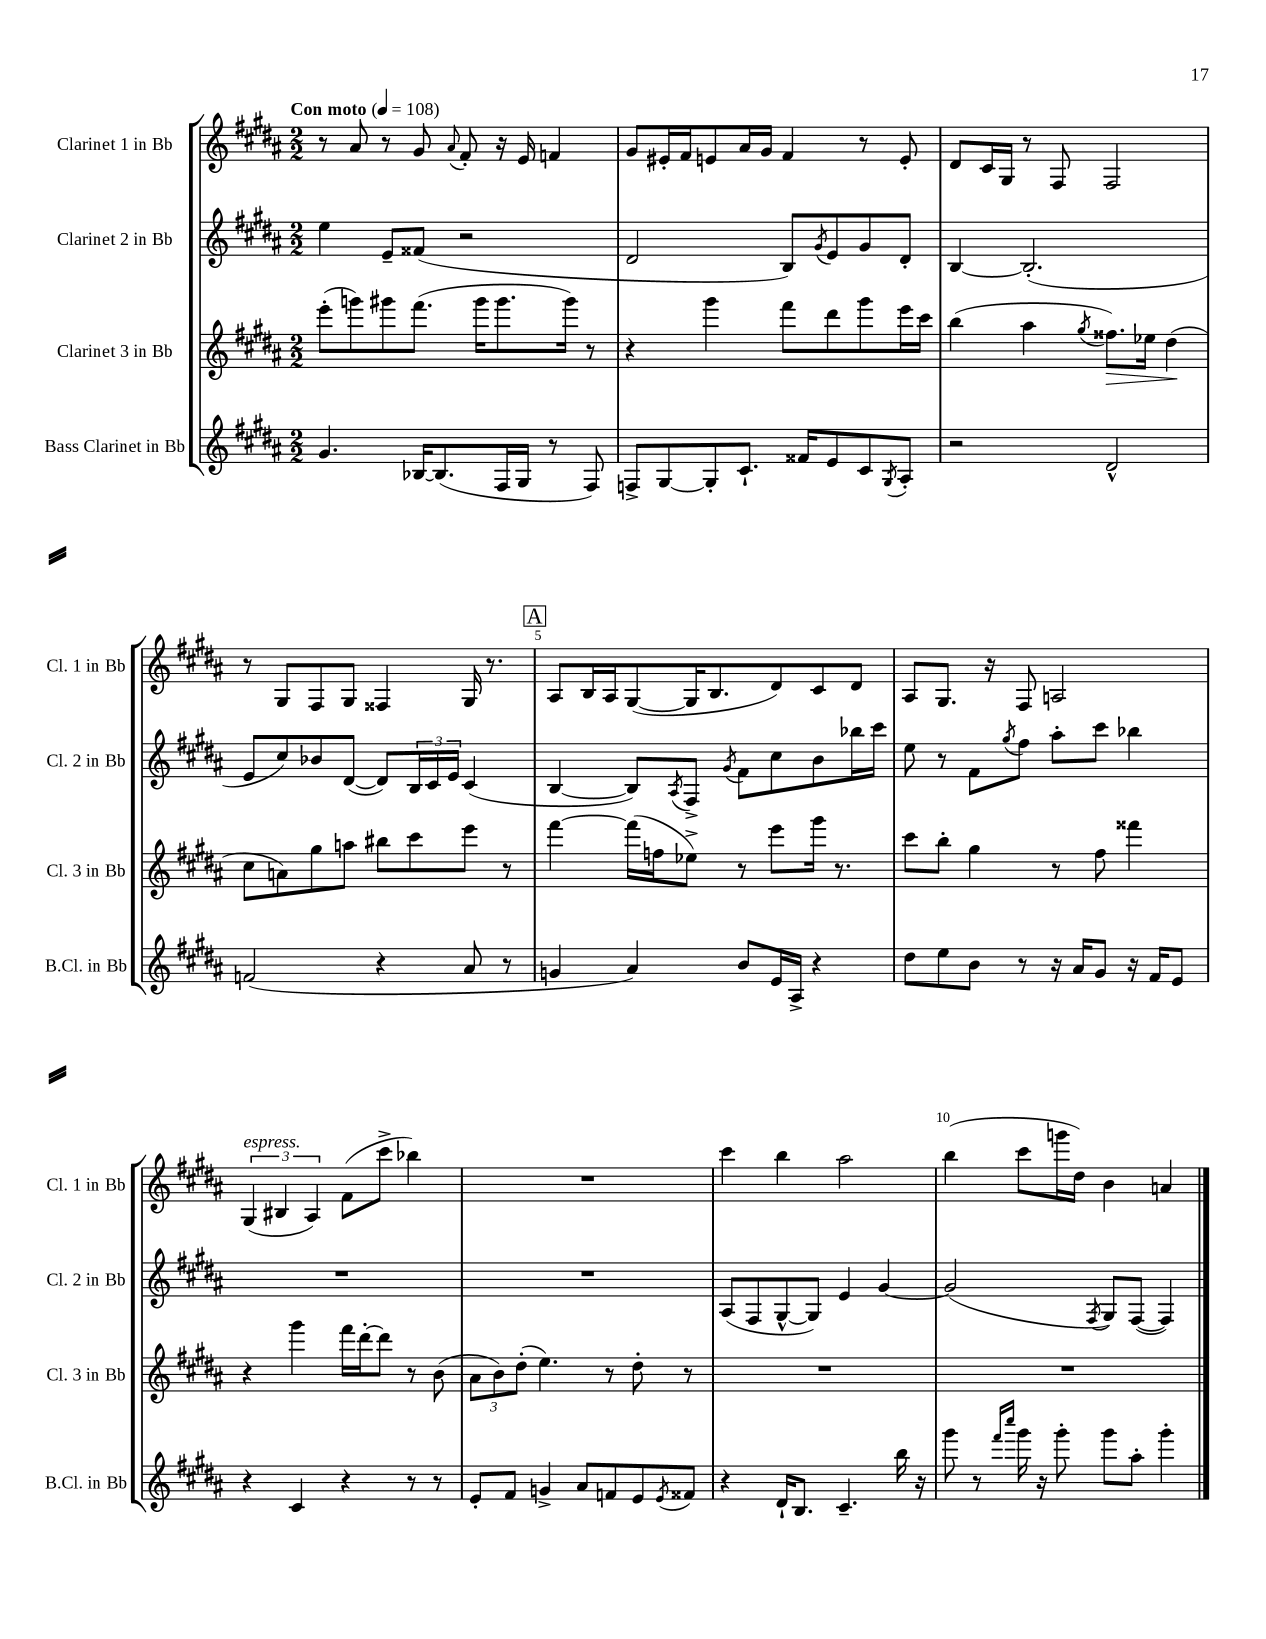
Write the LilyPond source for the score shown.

<<
\new StaffGroup <<
\new Staff = "s0" \with { instrumentName = "Clarinet 1 in Bb" shortInstrumentName = "Cl. 1 in Bb" } {
    \clef treble \key b \major \numericTimeSignature \time 2/2 \tempo "Con moto" 4 = 108
    r8 ais'8 r8 gis'8 \appoggiatura { ais'8 } fis'8-. r16 e'16 f'4 |
    gis'8 eis'16-. fis'16 e'8 ais'16 gis'16 fis'4 r8 e'8-. |
    dis'8 cis'16 gis16 r8 fis8 fis2 |
    r8 gis8 fis8 gis8 fisis4 gis16 r8. |
    \mark \markup { \box "A" } ais8 b16 ais16 gis8~( gis16 b8. dis'8) cis'8 dis'8 |
    ais8 gis8. r16 fis8 a2 |
    \tuplet 3/2 { gis4^\markup { \italic "espress." }( bis4 ais4) } fis'8( cis'''8-> bes''4) |
    R1 |
    cis'''4 b''4 ais''2 |
    b''4( cis'''8 g'''16 dis''16) b'4 a'4 \bar "|." |
}
\new Staff = "s1" \with { instrumentName = "Clarinet 2 in Bb" shortInstrumentName = "Cl. 2 in Bb" } {
    \clef treble \key b \major \numericTimeSignature \time 2/2
    e''4 e'8-- fisis'8( r2 |
    dis'2 b8) \acciaccatura { gis'8 } e'8 gis'8 dis'8-. |
    b4~ b2.-.( |
    e'8 cis''8) bes'8 dis'8~( dis'8) \tuplet 3/2 { b16 cis'16 e'16 } cis'4( |
    \mark \markup { \box "A" } b4~ b8) \acciaccatura { ais8 } fis8-> \acciaccatura { gis'8 } fis'8 cis''8 b'8 bes''16 cis'''16 |
    e''8 r8 fis'8 \acciaccatura { gis''8 } fis''8 ais''8-. cis'''8 bes''4 |
    R1 |
    R1 |
    ais8( fis8 gis8~-^ gis8) e'4 gis'4~ |
    gis'2( \acciaccatura { fis8 } gis8) fis8~( fis4) \bar "|." |
}
\new Staff = "s2" \with { instrumentName = "Clarinet 3 in Bb" shortInstrumentName = "Cl. 3 in Bb" } {
    \clef treble \key b \major \numericTimeSignature \time 2/2
    e'''8-.( g'''8) gis'''8 fis'''8.( gis'''16 gis'''8. gis'''16) r8 |
    r4 gis'''4 fis'''8 dis'''8 gis'''8 e'''16 cis'''16 |
    b''4( ais''4 \acciaccatura { gis''8 } fisis''8.\>) ees''16 dis''4\!( |
    cis''8 a'8) gis''8 a''8 bis''8 cis'''8 e'''8 r8 |
    \mark \markup { \box "A" } fis'''4~ fis'''16( f''16 ees''8->) r8 e'''8 gis'''16 r8. |
    cis'''8 b''8-. gis''4 r8 fis''8 fisis'''4 |
    r4 gis'''4 fis'''16 dis'''16~-. dis'''8 r8 b'8( |
    \tuplet 3/2 { ais'8 b'8) dis''8-.( } e''4.) r8 dis''8-. r8 |
    R1 |
    R1 \bar "|." |
}
\new Staff = "s3" \with { instrumentName = "Bass Clarinet in Bb" shortInstrumentName = "B.Cl. in Bb" } {
    \clef treble \key b \major \numericTimeSignature \time 2/2
    gis'4. bes16~ bes8.( fis16 gis16 r8 fis8) |
    f8-> gis8~ gis8-. cis'8.-! fisis'16 e'8 cis'8 \acciaccatura { gis8 } ais8-. |
    r2 dis'2-^ |
    f'2( r4 ais'8 r8 |
    \mark \markup { \box "A" } g'4 ais'4) b'8 e'16 ais16-> r4 |
    dis''8 e''8 b'8 r8 r16 ais'16 gis'8 r16 fis'16 e'8 |
    r4 cis'4 r4 r8 r8 |
    e'8-. fis'8 g'4-> ais'8 f'8 e'8 \acciaccatura { e'8 } fisis'8 |
    r4 dis'16-! b8. cis'4.-- b''16 r16 |
    gis'''8 r8 \grace { fis'''16 cis''''16 } gis'''16 r16 gis'''8-. gis'''8 ais''8-. gis'''4-. \bar "|." |
}
>>
>>
\layout { \context { \Score \override BarNumber.break-visibility = ##(#f #t #t) barNumberVisibility = #(every-nth-bar-number-visible 5) } }
